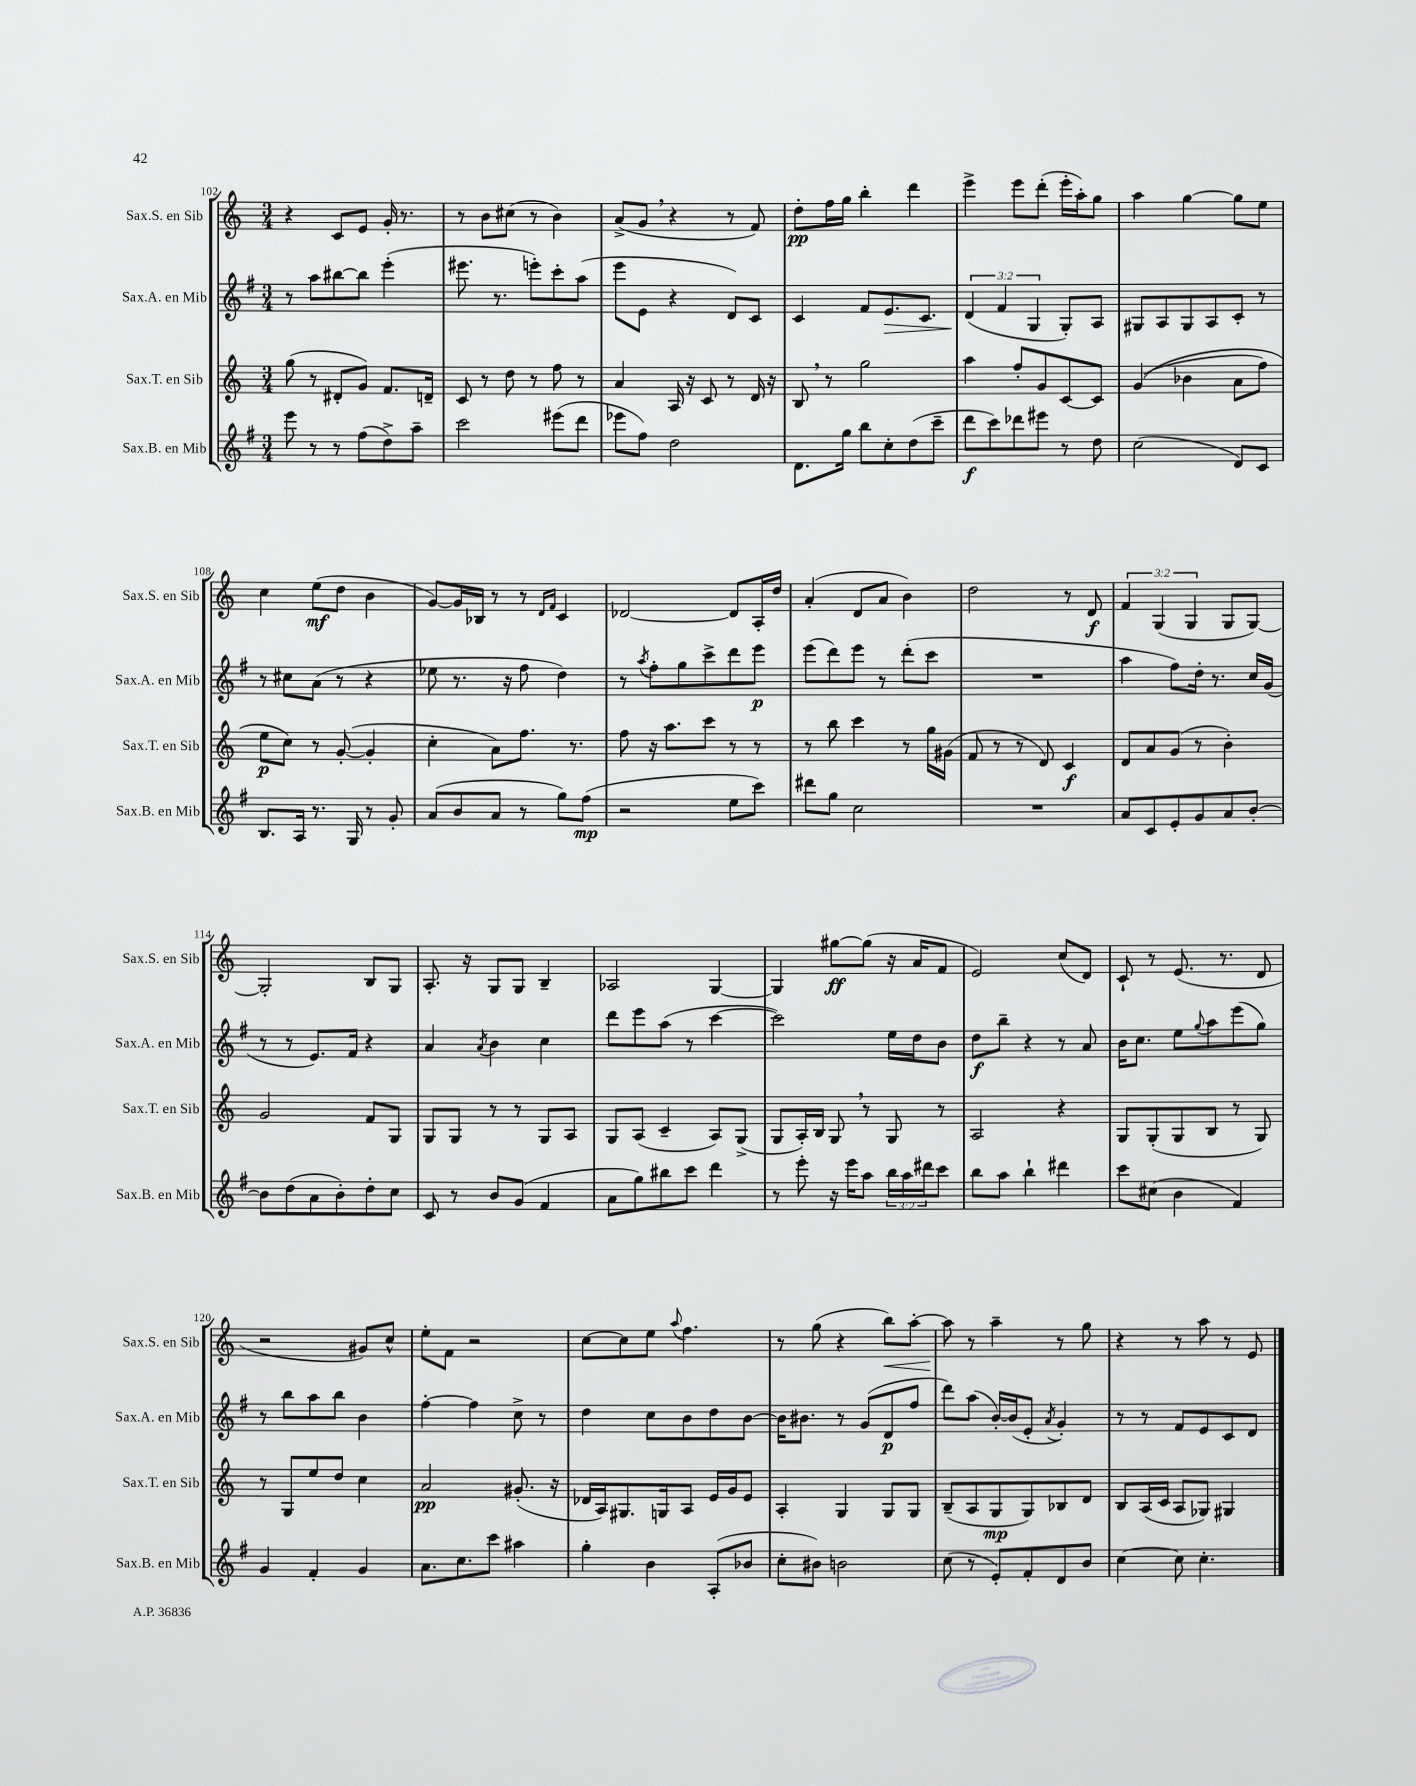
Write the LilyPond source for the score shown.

<<
\new StaffGroup <<
\new Staff = "s0" \with { instrumentName = "Sax.S. en Sib" shortInstrumentName = "Sax.S. en Sib" } {
    \clef treble \key c \major \numericTimeSignature \time 3/4 \override Staff.TupletNumber.text = #tuplet-number::calc-fraction-text
    r4 c'8 e'8 g'16-. r8. |
    r8 b'8 cis''8( r8 b'4) |
    a'8->( g'8 \breathe r4 r8 f'8) |
    d''8-.\pp f''16 g''16 b''4-. d'''4 |
    e'''4-> e'''8 d'''8-.( e'''16-. a''16-.) g''8 |
    a''4 g''4~ g''8 e''8 |
    c''4 e''8\mf( d''8 b'4 |
    g'8~) g'16 bes16 r8 r8 \grace { d'16 f'16 } c'4 |
    des'2~ des'8 a16-. d''16 |
    a'4-.( d'8 a'8 b'4) |
    d''2 r8 d'8\f |
    \tuplet 3/2 { f'4 g4( g4 } g8 g8~) |
    g2-. b8 g8 |
    a8.-. r16 g8 g8 b4-- |
    aes2 g4~ |
    g4 gis''8~\ff gis''8( r16 a'16 f'8 |
    e'2) c''8( d'8) |
    c'8-! r8 e'8.( r8. d'8 |
    r2 gis'8) c''8-^ |
    e''8-. f'8 r2 |
    c''8~ c''8 e''8 \appoggiatura { a''8 } f''4. |
    r8 g''8( r4 b''8\<) a''8~-. |
    a''8\! r8 a''4-- r8 g''8 |
    r4 r8 a''8 r8 e'8 \bar "|." |
}
\new Staff = "s1" \with { instrumentName = "Sax.A. en Mib" shortInstrumentName = "Sax.A. en Mib" } {
    \clef treble \key g \major \numericTimeSignature \time 3/4 \override Staff.TupletNumber.text = #tuplet-number::calc-fraction-text
    r8 a''8 bis''8~ bis''8 e'''4-.( |
    eis'''8. r8. e'''8-.) c'''8-. a''8( |
    e'''8 e'8 r4 d'8) c'8 |
    c'4 fis'8 e'8.\> c'8. |
    \tuplet 3/2 { d'4\!( fis'4 g4 } g8-.) a8 |
    gis8 a8 gis8 a8 c'8-. r8 |
    r8 cis''8 a'8( r8 r4 |
    ees''8 r8. r16 fis''8 d''4) |
    r8 \acciaccatura { a''8 } fis''8-. g''8 c'''8-> d'''8 e'''8\p |
    e'''8( d'''8) e'''8 r8 d'''8-.( c'''8 |
    R2. |
    a''4 fis''8) d''16-. r8. c''16 g'16( |
    r8 r8 e'8.) fis'16 r4 |
    a'4 \acciaccatura { a'8 } b'4 c''4 |
    d'''8 e'''8 a''8( r8 c'''4~ |
    c'''2) e''16 d''16 b'8 |
    d''8\f b''8-- r4 r8 a'8 |
    b'16 c''8. e''8 \appoggiatura { g''8 } a''8 e'''8( g''8) |
    r8 b''8 a''8 b''8 b'4 |
    fis''4~-. fis''4 c''8-> r8 |
    d''4 c''8 b'8 d''8 b'8~ |
    b'16 bis'8. r8 g'8( d'8\p fis''8 |
    d'''8) a''8( b'16~-.) b'16( e'8-. \acciaccatura { a'8 } g'4-.) |
    r8 r8 fis'8 e'8 c'8 d'8 \bar "|." |
}
\new Staff = "s2" \with { instrumentName = "Sax.T. en Sib" shortInstrumentName = "Sax.T. en Sib" } {
    \clef treble \key c \major \numericTimeSignature \time 3/4
    g''8( r8 dis'8-. g'8) f'8. d'16-- |
    c'8 r8 d''8 r8 f''8 r8 |
    a'4 a16 r16 c'8 r8 d'16 r16 |
    b8 \breathe r8 g''2 |
    a''4 f''8-. g'8 c'8~ c'8 |
    g'4(\( bes'4 a'8 f''8) |
    e''8\p c''8\) r8 g'8~-.( g'4-. |
    c''4-. a'8) f''8. r8. |
    f''8 r16 a''8. c'''8 r8 r8 |
    r8 b''8 c'''4 r8 g''16 gis'16( |
    f'8 r8 r8 d'8) c'4\f |
    d'8 a'8 g'8( r8 b'4-.) |
    g'2 f'8 g8 |
    g8 g8 r8 r8 g8 a8 |
    g8 a8( c'4-- a8) g8->( |
    g8 a16-.) b16 g8 \breathe r8 g8 r8 |
    a2 r4 |
    g8 g8-.( g8 b8 r8 g8) |
    r8 g8 e''8 d''8 c''4 |
    a'2\pp gis'8.-.( r16 |
    des'16 a16) gis8. g16 a8 e'16 g'16 e'8 |
    a4-. g4 g8 g8 |
    b8--( a8 g8\mp g8) bes8 d'8 |
    b8 a16( c'16 a8 ges8) gis4 \bar "|." |
}
\new Staff = "s3" \with { instrumentName = "Sax.B. en Mib" shortInstrumentName = "Sax.B. en Mib" } {
    \clef treble \key g \major \numericTimeSignature \time 3/4 \override Staff.TupletNumber.text = #tuplet-number::calc-fraction-text
    e'''8 r8 r8 fis''8( d''8->) a''8-- |
    c'''2 eis'''8( d'''8 |
    ees'''8 fis''8) d''2 |
    d'8. g''16 b''8 c''8-. d''8( c'''8-- |
    d'''8\f c'''8) des'''8 eis'''8 r8 d''8 |
    c''2( d'8) c'8 |
    b8. a16 r8. g16 r8 g'8-. |
    a'8( b'8 a'8 r8 g''8) fis''8\mp( |
    r2 e''8 c'''8) |
    dis'''8 g''8 c''2 |
    R2. |
    a'8 c'8 e'8-. g'8 a'8 b'8~-. |
    b'8 d''8( a'8 b'8-.) d''8-. c''8 |
    c'8 r8 b'8 g'8( fis'4 |
    a'8 g''8) bis''8 c'''8 d'''4 |
    r8 e'''8-. r16 e'''16 a''8 \tuplet 3/2 { b''16 a''16 dis'''16 } c'''8 |
    b''8 a''8 b''4-! dis'''4 |
    c'''8 cis''8( b'4 fis'4) |
    g'4 fis'4-. g'4 |
    a'8. c''8. c'''8 ais''4 |
    g''4-. b'4 a8-.( bes'8 |
    c''8-. bis'8) b'2 |
    c''8( r8 e'8-.) fis'8-. d'8 b'8 |
    c''4~ c''8 c''4.-. \bar "|." |
}
>>
>>
\layout { \context { \Score currentBarNumber = #102 } }
